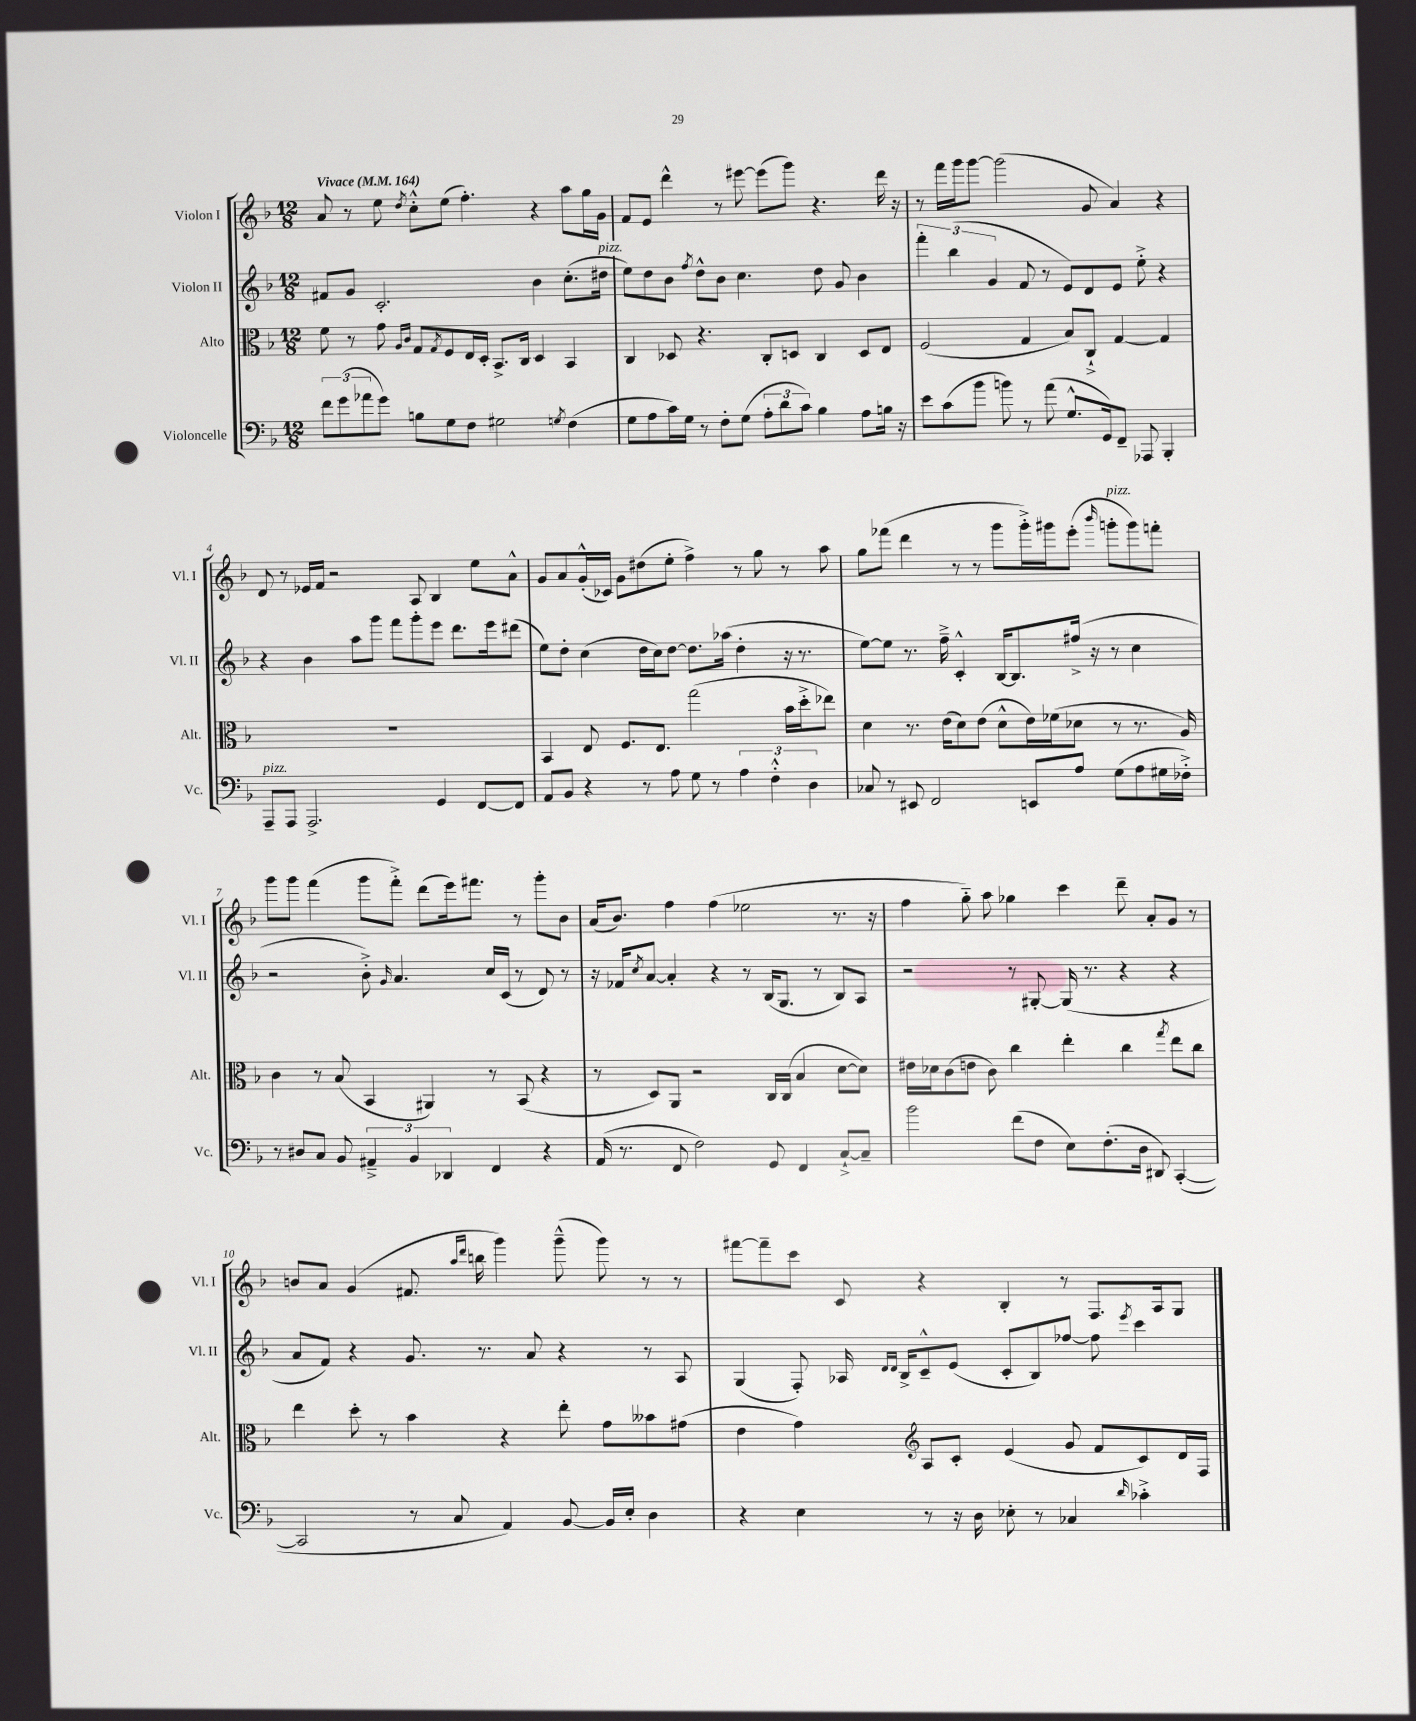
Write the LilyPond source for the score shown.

<<
\new StaffGroup <<
\new Staff = "s0" \with { instrumentName = "Violon I" shortInstrumentName = "Vl. I" } {
    \clef treble \key f \major \numericTimeSignature \time 12/8 \tempo "Vivace" 4 = 164
    a'8 r8 e''8 \acciaccatura { d''8 } c''8-.-^ e''8( f''4.-.) r4 a''8 g''16 g'16 |
    f'8 e'8 d'''4-^ r8 eis'''8~ eis'''8( g'''8) r4. d'''16 r16 |
    r8 f'''16 g'''16 g'''8~ g'''2( g'8 a'4) r4 |
    d'8 r8 ees'16 f'16 r2 a8 bes4 e''8 a'8-^ |
    g'8 a'8 g'16-.-^( ces'16) g'8 dis''8( e''8-. f''4->) r8 g''8 r8 a''8 |
    g''8 fes'''8( d'''4 r8 r8 g'''8 g'''16-.->) gis'''16 e'''8-.( \grace { bes'''16 } g'''8-.^\markup { \italic "pizz." } g'''8) f'''8-. |
    g'''8 g'''8 f'''4( g'''8 f'''8-.->) d'''8( e'''16) fis'''8. r8 g'''8-. bes'8 |
    a'16( bes'8.) f''4 f''4( ees''2 r8. r16 |
    f''4 g''8-_) a''8 ges''4 c'''4 d'''8-- a'8-. g'8 r8 |
    b'8 a'8 g'4( fis'8. \grace { a''16 d'''16 } b''16 g'''4) g'''8---^( g'''8) r8 r8 |
    fis'''8~ fis'''8-- c'''8 c'8 r4 bes4-. r8 f8. a16 g8 \bar "|." |
}
\new Staff = "s1" \with { instrumentName = "Violon II" shortInstrumentName = "Vl. II" } {
    \clef treble \key f \major \numericTimeSignature \time 12/8
    fis'8 g'8 c'2.-. bes'4 c''8.-.( dis''16^\markup { \italic "pizz." } |
    e''8) d''8 bes'8 \acciaccatura { f''8 } d''8-^ bes'8 c''4. d''8 g'8 bes'4 |
    \tuplet 3/2 { f'''4-. bes''4( g'4 } f'8 r8 e'8) d'8 e'8 e''8-.-> r4 |
    r4 bes'4 a''8 g'''8 f'''8 g'''8-. e'''8 d'''8. e'''16 dis'''8( |
    e''8) d''8-. c''4( d''16 c''16) d''8~ d''8. aes''16( d''4-. r16 r8. |
    e''8~) e''8 r8. f''16---> c'4-.-^ bes16~ bes8. fis''16->( r16 r8 c''4 |
    r2 bes'8-.->) \grace { g'16 } a'4. c''16 c'16( r8 d'8) r8 |
    r16 fes'16 \acciaccatura { c''8 } a'8~ a'4-. r4 r8 bes16( g8. r8 bes8) a8 |
    r2 r8 gis8~-. gis16( r8. r4 r4 |
    a'8 f'8) r4 g'8. r8. a'8 r4 r8 a8 |
    g4( f8-.) aes16 \grace { d'16 d'16 } bes16-> c'8---^ e'8( c'8-. bes8) fes''8~ fes''8 \acciaccatura { e'''8 } c'''4 \bar "|." |
}
\new Staff = "s2" \with { instrumentName = "Alto" shortInstrumentName = "Alt." } {
    \clef alto \key f \major \numericTimeSignature \time 12/8
    f'8 r8 g'8 \grace { a16 c'16 } g8 \acciaccatura { g8 } f8 e16 d16-. bes,8.-> c16 d4 bes,4 |
    c4 des8 r4. c8-. d8 c4 d8 e8 |
    f2( g4 bes8) c8-!-> g4~ g4 |
    R1. |
    bes,4 e8 f8. e8. g''2( bes'16 d''16-.-> ees''8) |
    d'4 r8. e'16( d'8) e'8( d'8-^ e'16) fes'16( des'8 r8 r8. a16) |
    c'4 r8 bes8( bes,4 ais,4) r8 bes,8( r4 |
    r8 d8) a,8 r2 c16 c16( bes4 d'8~ d'8) |
    eis'16 des'16 c'8( e'8 c'8) c''4 e''4-. c''4 \acciaccatura { g''8 } e''8 c''8 |
    e''4 d''8-. r8 bes'4 r4 e''8-. g'8 beses'8 gis'8( |
    e'4 g'4) \clef treble a8 c'8-. e'4( g'8 f'8 c'8) d'16 f16 \bar "|." |
}
\new Staff = "s3" \with { instrumentName = "Violoncelle" shortInstrumentName = "Vc." } {
    \clef bass \key f \major \numericTimeSignature \time 12/8
    \tuplet 3/2 { f'8 g'8( aes'8 } g'8) b8 g8 f8 gis2 \acciaccatura { g8 } f4( |
    g8 a8 c'16) g16 r8 f8-. g8( \tuplet 3/2 { a8-. d'8 c'8) } bes4 a8 b16 r16 |
    e'8 c'8( bes'8 b'8) r8 a'8( g8.-^ g,16) f,8-- aes,,8 bes,,4-. |
    a,,8--^\markup { \italic "pizz." } a,,8 a,,2.-> g,4 f,8~ f,8 |
    a,8 bes,8 r4 r8 a8 g8 r8 \tuplet 3/2 { a4 f4-.-^ d4 } |
    ces8 r8 eis,8 f,2 e,8 a8 g8( a8 gis16 fes16-.->) |
    r8 dis8 c8 bes,8 \tuplet 3/2 { ais,4---> bes,4 des,4 } f,4 r4 |
    a,16( r8. f,8 f2) g,8 f,4 c8~-!-> c8-- |
    bes'2 f'8( f8 e8) f8.-.( d16 dis,8) c,4~-.( |
    c,2 r8 c8 a,4) bes,8~ bes,16 e16-. d4 |
    r4 e4 r8 r16 d16 ees8-. r8 ces4 \grace { d'16 } ces'4-.-> \bar "|." |
}
>>
>>
